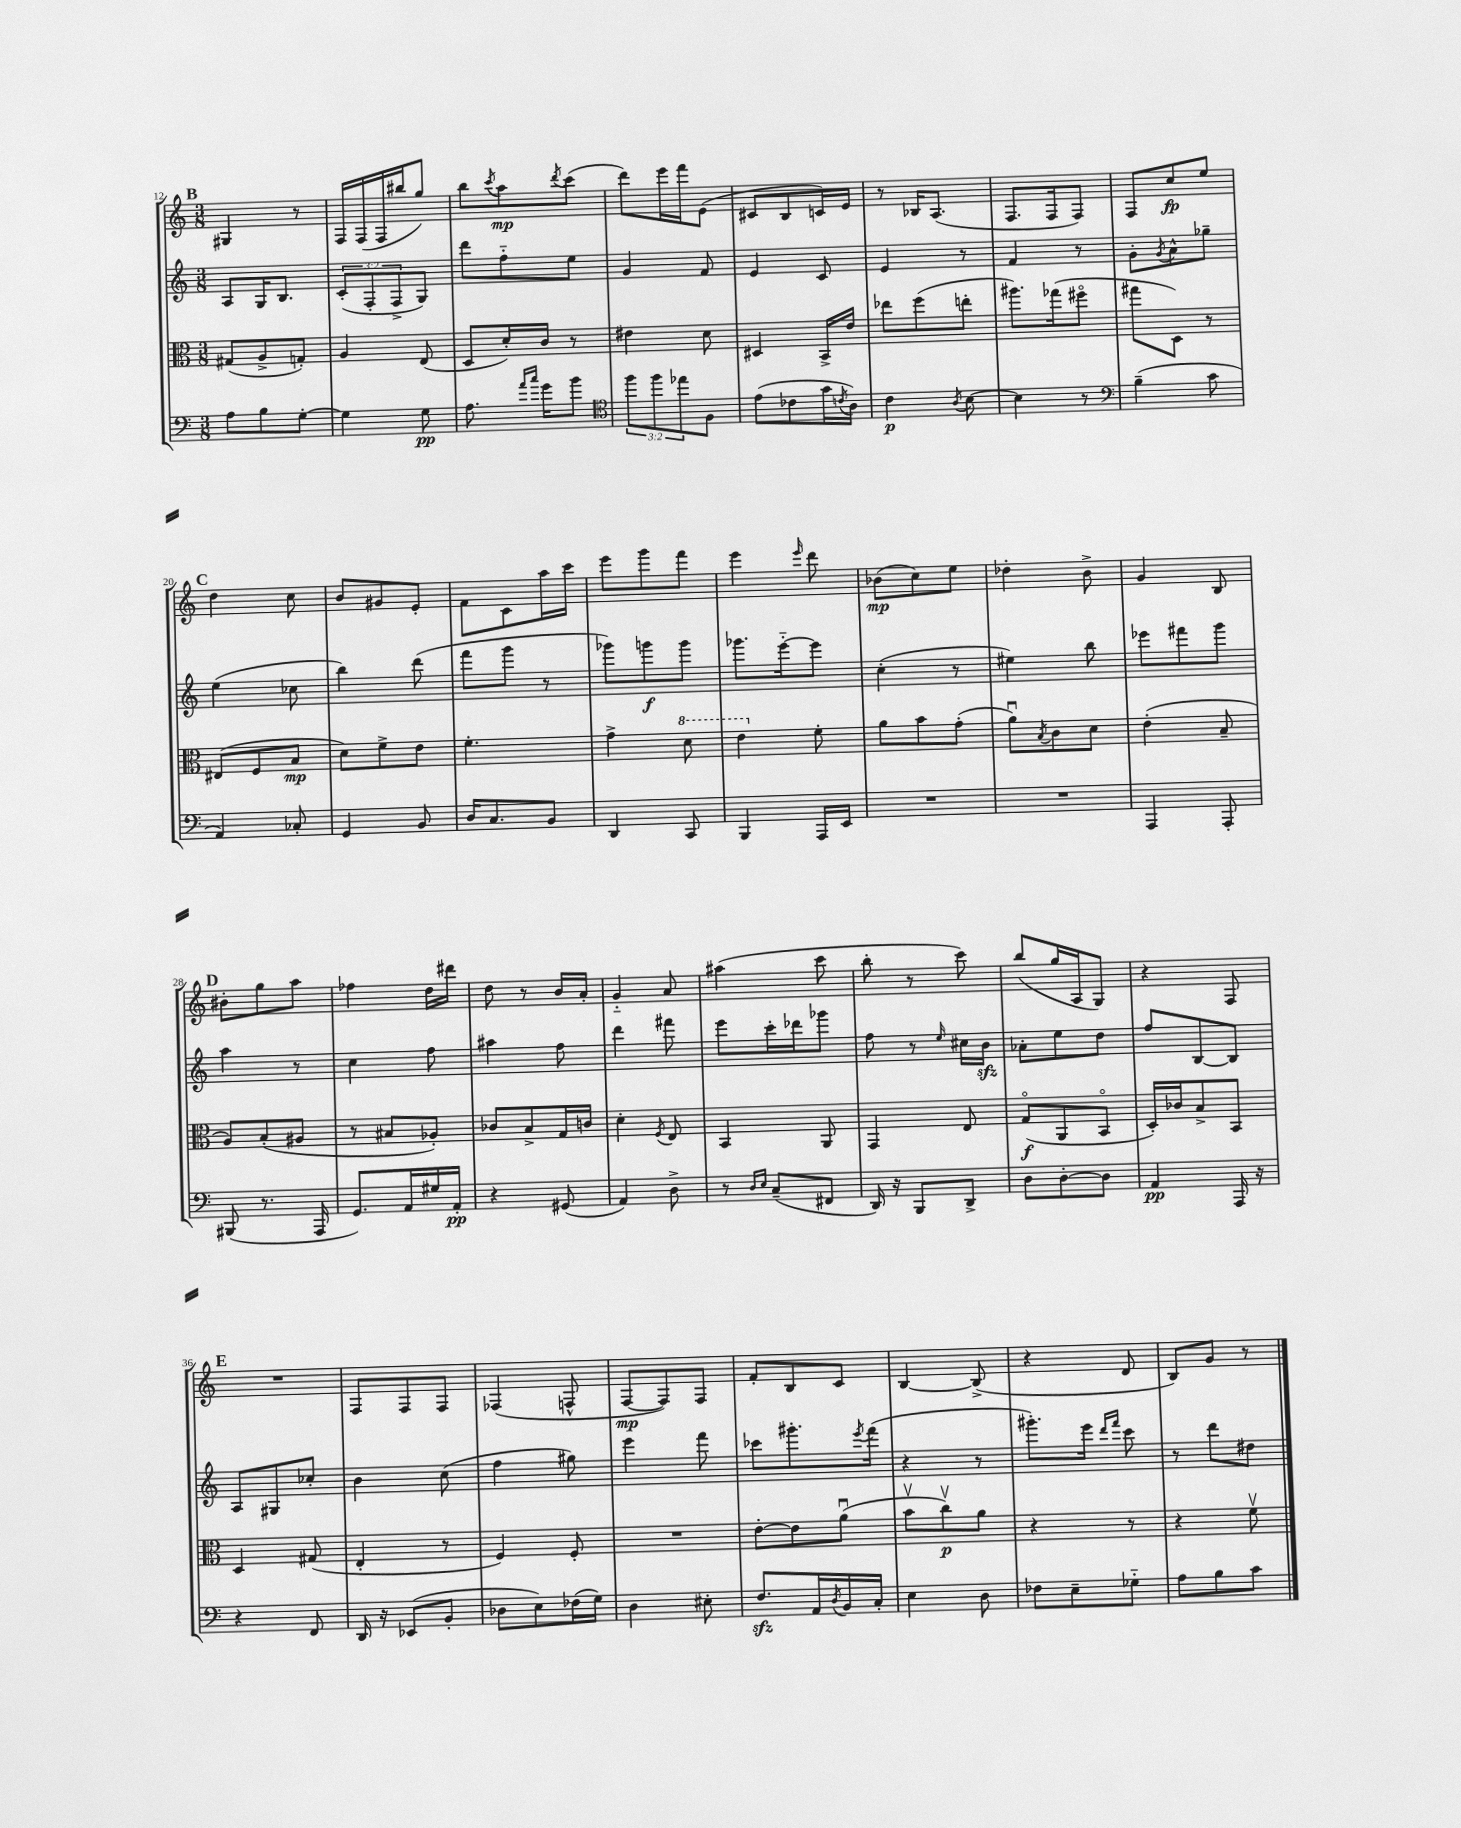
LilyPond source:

<<
\new StaffGroup <<
\new Staff = "s0" {
    \clef treble \key c \major \numericTimeSignature \time 3/8
    \mark \markup { \bold "B" } gis4 r8 |
    f16 f16( f16 bis''16 g''8) |
    b''8 \acciaccatura { c'''8 } a''8\mp \acciaccatura { d'''8 } c'''8( |
    d'''8) e'''16 f'''16 e'8( |
    cis'8 b8 c'16) e'16 |
    r8 bes16 a8.( |
    f8. f16 f8) |
    f8 c''8\fp e''8 |
    \mark \markup { \bold "C" } d''4 c''8 |
    b'8 gis'8 e'8-. |
    f'8 c'8 a''16 c'''16 |
    e'''8 g'''8 f'''8 |
    e'''4 \grace { e'''16 } d'''8 |
    bes'8\mp( c''8) e''8 |
    des''4-. b'8-> |
    g'4 b8 |
    \mark \markup { \bold "D" } bis'8-. g''8 a''8 |
    fes''4 d''16 dis'''16 |
    d''8 r8 b'16 a'16-. |
    g'4-_ a'8 |
    ais''4( c'''8 |
    b''8-. r8 c'''8) |
    b''8( g''16 a16 g8) |
    r4 f8 |
    \mark \markup { \bold "E" } R4. |
    f8 f8 f8 |
    fes4( f8-^ |
    f8~\mp f8) f8 |
    f'8-. b8 c'8 |
    b4~ b8->( |
    r4 d'8 |
    b8) g'8 r8 \bar "|." |
}
\new Staff = "s1" {
    \clef treble \key c \major \numericTimeSignature \time 3/8 \override Staff.TupletNumber.text = #tuplet-number::calc-fraction-text
    \mark \markup { \bold "B" } a8 g16 b8. |
    \tuplet 3/2 { c'8-.( f8-. f8-> } g8) |
    d'''8 f''8-_ e''8 |
    g'4 f'8 |
    e'4 c'8 |
    e'4 r8 |
    f'4 r8 |
    g'8-. \acciaccatura { g'8 } a'8-^ ges''8-- |
    \mark \markup { \bold "C" } e''4( ces''8 |
    b''4) d'''8( |
    f'''8 g'''8 r8 |
    ges'''8) g'''8\f g'''8 |
    ges'''8. e'''16~-_ e'''8 |
    c''4-.( r8 |
    eis''4) b''8 |
    ees'''8 fis'''8 g'''8 |
    \mark \markup { \bold "D" } a''4 r8 |
    c''4 f''8 |
    ais''4 f''8 |
    d'''4 fis'''8 |
    e'''8 c'''16-. des'''16 ges'''8 |
    f''8 r8 \grace { e''16 } cis''16 b'16\sfz |
    aes'8-. e''8 d''8 |
    f''8 b8~ b8 |
    \mark \markup { \bold "E" } a8 gis8 ces''8-. |
    b'4 c''8( |
    f''4 gis''8) |
    e'''4 f'''8 |
    ces'''8 gis'''8.-. \acciaccatura { e'''8 } f'''16( |
    r4 r8 |
    gis'''8.-.) e'''16 \grace { d'''16 f'''16 } c'''8 |
    r8 d'''8 dis''8 \bar "|." |
}
\new Staff = "s2" {
    \clef alto \key c \major \numericTimeSignature \time 3/8
    \mark \markup { \bold "B" } gis8( a8-> g8-.) |
    a4 e8( |
    d8 d'16-.) c'16 r8 |
    eis'4 d'8 |
    dis4 b,16-> e'16 |
    ees''8 f''8( e''8-. |
    ais''8.) ges''16( fis''8\flageolet |
    gis''8 d8) r8 |
    \mark \markup { \bold "C" } eis8( f8 b8\mp |
    d'8) f'8-> e'8 |
    f'4.-. |
    g'4-> \ottava #1 d''8 |
    e''4 \ottava #0 f'8-. |
    a'8 b'8 g'8-.( |
    a'8\downbow) \acciaccatura { b8 } c'8 d'8 |
    e'4-.( b8-- |
    \mark \markup { \bold "D" } a8) b8-.( ais8 |
    r8 bis8 aes8-.) |
    ces'8 b8-> g16 c'16 |
    d'4-. \acciaccatura { f8 } e8 |
    b,4 a,8 |
    g,4 e8 |
    g8\flageolet\f( a,8 b,8\flageolet |
    d16-.) ces'16 b8-> b,8 |
    \mark \markup { \bold "E" } d4 gis8( |
    e4-. r8 |
    f4) f8-. |
    R4. |
    e'8~-. e'8 a'8\downbow( |
    b'8\upbow c''8\upbow\p) a'8 |
    r4 r8 |
    r4 f'8\upbow \bar "|." |
}
\new Staff = "s3" {
    \clef bass \key c \major \numericTimeSignature \time 3/8 \override Staff.TupletNumber.text = #tuplet-number::calc-fraction-text
    \mark \markup { \bold "B" } a8 b8 g8~-. |
    g4 g8\pp |
    a8. \grace { a'16 c''16 } g'16 b'8 |
    \clef tenor \tuplet 3/2 { f''8 f''8 ees''8 } f8 |
    e'8( ces'8 g'16 \acciaccatura { c'8 } a16) |
    c'4\p \acciaccatura { a8 } b8~ |
    b4 r8 |
    \clef bass b4--( c'8 |
    \mark \markup { \bold "C" } a,4) ces8-. |
    g,4 b,8 |
    d16 c8. b,8 |
    d,4 c,8 |
    b,,4 a,,16 e,16 |
    R4. |
    R4. |
    a,,4 a,,8-. |
    \mark \markup { \bold "D" } bis,,8( r8. a,,16 |
    g,8.) a,16 gis16 a,16-.\pp |
    r4 gis,8( |
    a,4) d8-> |
    r8 \grace { d16 e16 } c8--( fis,8 |
    d,16) r16 b,,8 d,8-> |
    d8 d8~-. d8 |
    a,4\pp a,,16 r16 |
    \mark \markup { \bold "E" } r4 f,8 |
    d,16 r16 ees,8( b,8-. |
    des8 e8) fes16( g16) |
    d4 eis8-. |
    f8.\sfz a,16 \acciaccatura { d8 } b,16 c16-. |
    e4 d8 |
    fes8 e8-- ges8-_ |
    a8 b8 c'8 \bar "|." |
}
>>
>>
\layout { \context { \Score currentBarNumber = #12 } }
